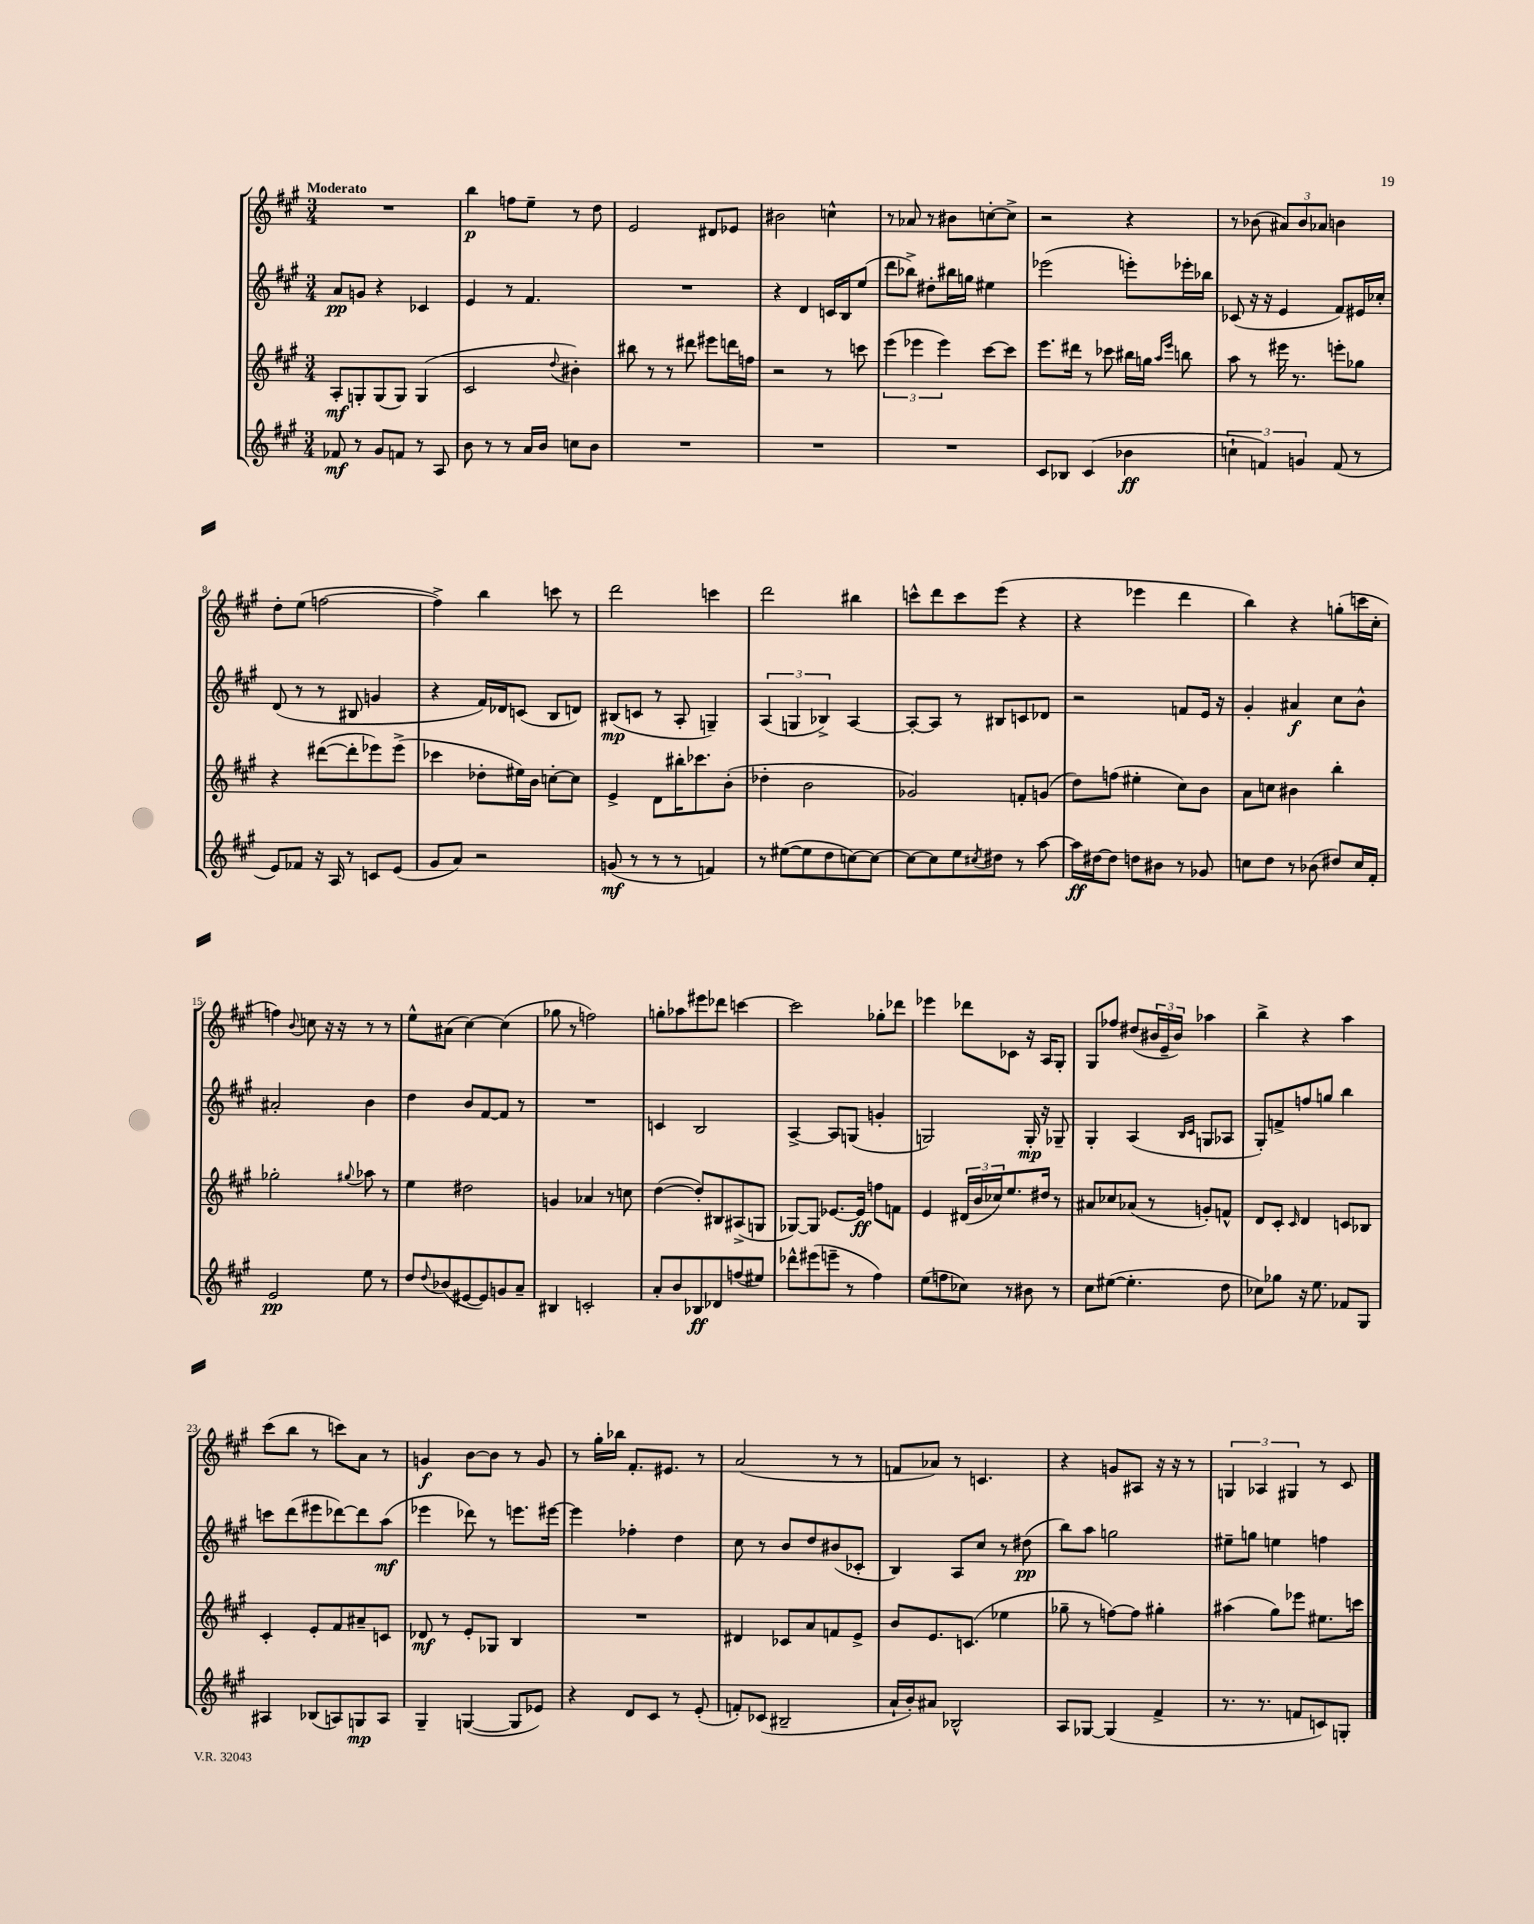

**kern	**kern	**kern	**kern
*staff4	*staff3	*staff2	*staff1
*clefG2	*clefG2	*clefG2	*clefG2
*k[f#c#g#]	*k[f#c#g#]	*k[f#c#g#]	*k[f#c#g#]
*M3/4	*M3/4	*M3/4	*M3/4
8f-	8A'	8a	2.r
8r	8G'	8g	.
8g#	(8G	4r	.
8f	8G)	.	.
8r	(4G	4c-	.
8A	.	.	.
=	=	=	=
8b	2c#	4e	4bb
8r	.	.	.
8r	.	8r	8ff
16a	.	4.f#	8ee~
16b	.	.	.
.	8qqdd	.	.
8cc	4b#')	.	8r
8b	.	.	8dd
=	=	=	=
2.r	8bb#	2.r	2e
.	8r	.	.
.	8r	.	.
.	8ddd#	.	.
.	8eee#	.	8d#
.	16ddd	.	8e-
.	16ff	.	.
=	=	=	=
2.r	2r	4r	2b#
.	.	4d	.
.	8r	16c	4cc^^
.	.	16B	.
.	8ccc	(8ee	.
=	=	=	=
2.r	(6eee	8ddd	8r
.	.	8bb-^)	8a-
.	6eee-	.	.
.	.	8dd#'	8r
.	6eee-)	.	.
.	.	16bb#	8b#
.	.	16gg	.
.	[8ccc#	4ee#	[8cc'
.	8ccc#]	.	8cc^]
=	=	=	=
8c#	8.eee	(2eee-	2r
8B-	.	.	.
.	16ddd#	.	.
(4c#	8r	.	.
.	8ccc-	.	.
4b-	16bb#	8eee')	4r
.	16gg	.	.
.	16qqaa	.	.
.	16qqeee	.	.
.	8bb	16eee-'	.
.	.	16bb-	.
=	=	=	=
6cc`	8aa	(8c-	8r
.	8r	16r	(8b-
6f)	.	.	.
.	.	16r	.
.	16eee#	4e	12a#)
.	8.r	.	.
6g	.	.	12b-
.	.	.	12a-
(8f	8eee'	8f#)	4b
8r	8gg-	16e#	.
.	.	16cc-'	.
=	=	=	=
8e)	4r	(8d	8dd'
8f-	.	8r	(8ee
16r	([8ddd#	8r	[2ff
16A	.	.	.
8r	8ddd#']	8B#	.
8c	8eee-)	4g	.
(8e	(8eee-^	.	.
=	=	=	=
8g#	4ccc-	4r	4ff^])
8a)	.	.	.
2r	8dd-'	16f#)	4bb
.	.	16d-	.
.	16ee#)	(8c	.
.	16b	.	.
.	[8cc'	8B	8ccc
.	8cc]	8d)	8r
=	=	=	=
(8g	4e^	(8B#	2ddd
8r	.	8c	.
8r	8d	8r	.
8r	16bb#'	8A'	.
.	8.ccc-	.	.
4f)	.	4G~)	4ccc
.	(8b'	.	.
=	=	=	=
8r	4dd-'	(6A	2ddd
([8ee#	.	.	.
.	.	6G	.
8ee#]	2b	.	.
.	.	6B-^)	.
8dd	.	.	.
[8cc)	.	[4A	4bb#
8cc_	.	.	.
=	=	=	=
8cc_	2g-)	8A'_	8ccc^^
8cc]	.	8A]	8ddd
8ee	.	8r	8ccc
8qcc#	.	.	.
8dd#	.	8B#	(8eee
8r	8f'	8c	4r
[8aa	(8g	8d-	.
=	=	=	=
16aa]	8dd)	2r	4r
[16dd#	.	.	.
8dd#]	(8ff	.	.
8dd	4ee#'	.	4eee-
8b#	.	.	.
8r	8cc#)	8f	4ddd
8g-	8b	16e	.
.	.	16r	.
=	=	=	=
8cc	8a	4g#'	4bb)
8dd	8cc	.	.
8r	4b#	4a#	4r
(8b-	.	.	.
8dd#)	4bb'	8cc#	(8gg'
16cc	.	8b^^	16ccc
16f#'	.	.	16cc#'
=	=	=	=
2e	2gg-'	2a#'	4ff)
.	.	.	8qqb
.	.	.	8cc
.	.	.	16r
.	.	.	16r
.	8qqgg#	.	.
8ee	8aa-	4b	8r
8r	8r	.	8r
=	=	=	=
8dd	4ee	4dd	8ee^^
8qqdd	.	.	.
(8b-	.	.	(8a#
[8e#	2dd#	8b	[4cc#)
8e#])	.	[8f#	.
8g	.	8f#]	(4cc#]
8a~	.	8r	.
=	=	=	=
4B#	4g	2.r	8gg-
.	.	.	8r
2c'	4a-	.	2ff)
.	8r	.	.
.	8cc	.	.
=	=	=	=
8a'	([4dd	4c	8gg'
8b	.	.	8aa-
8B-	8dd'])	2B	8eee#
8d-	8B#	.	8ddd-
(8ff	(8A#^	.	[4ccc
8ee#)	8G	.	.
=	=	=	=
8ddd-^^	[8G-)	[4A^	2ccc]
(8eee#	8G-]	.	.
8eee~	[8.e-	8A]	.
8r	.	(8G	.
.	16e-]	.	.
4ff#)	8ff	4g'	8gg-'
.	8f	.	8ddd-
=	=	=	=
(8ee	4e	2G)	4eee-
8ff	.	.	.
8cc-)	(24d#	.	8ddd-
.	24b	.	.
.	24cc-)	.	.
8r	8.ee	.	8c-
8b#	.	16G'	16r
.	16dd#	16r	16A
8r	8r	8G-~	8G#'
=	=	=	=
8cc#	8a#	4G#'	8G#
([8ee#	8cc-	.	8ff-
4.ee#']	(8a-	(4A	(8dd#
.	8r	.	24b#
.	.	.	24e~
.	.	.	24b#)
.	.	16qqB	.
.	.	16qqc#	.
.	8g')	8G	4aa-
8dd	8f^^	8A-	.
=	=	=	=
8cc-)	8d	8G#')	4bb^
8gg-	8c#'	8f^	.
.	16qqc#	.	.
16r	4d	8ff	4r
8.ee	.	.	.
.	.	8gg	.
8f-	8c	4bb	4aa
8G#	8B-	.	.
=	=	=	=
4A#	4c#'	8ccc	(8ccc#
.	.	(8ddd	8bb
(8B-	8e'	8eee#	8r
8A)	8f#	[8ddd-)	8ccc)
8G	8a#~	8ddd-]	8a
8A	8c	(8aa	8r
=	=	=	=
4G#~	8d-	4eee-	4g
.	8r	.	.
([4G	8e'	8ddd-)	[8b
.	8G-	8r	8b]
8G]	4B	8.eee	8r
8e-)	.	.	8g
.	.	[16eee#	.
=	=	=	=
4r	2.r	4eee#]	8r
.	.	.	16gg#'
.	.	.	16bb-
8d	.	4ff-'	8.f#'
8c#	.	.	.
.	.	.	8.e#
8r	.	4dd	.
(8e'	.	.	8r
=	=	=	=
8f')	4d#	8cc#	(2a
(8c-	.	8r	.
2B#~	8c-	8b	.
.	8a	8dd	.
.	8f	(8b#	8r
.	8e^	8c-'	8r
=	=	=	=
16a`	8b	4B)	8f
16b')	.	.	.
8a#	8.e	.	8a-)
2B-^^	.	8A	8r
.	(8.c	.	.
.	.	8cc#	4.c
.	4ee-	8r	.
.	.	(8dd#	.
=	=	=	=
8A	8gg-~	8bb)	4r
[8G-	8r	8aa	.
(4G-]	[8ff)	2gg	8g
.	8ff]	.	8A#
4f#^	4gg#'	.	16r
.	.	.	16r
.	.	.	8r
=	=	=	=
8.r	(4aa#	8ee#~	6G
.	.	8gg	.
.	.	.	6A-
8.r	.	.	.
.	8gg#)	4ee	.
.	.	.	6G#
8f	8eee-	.	.
8c)	8.ee#	4ff	8r
8G'	.	.	8c#
.	16ccc	.	.
==	==	==	==
*-	*-	*-	*-
